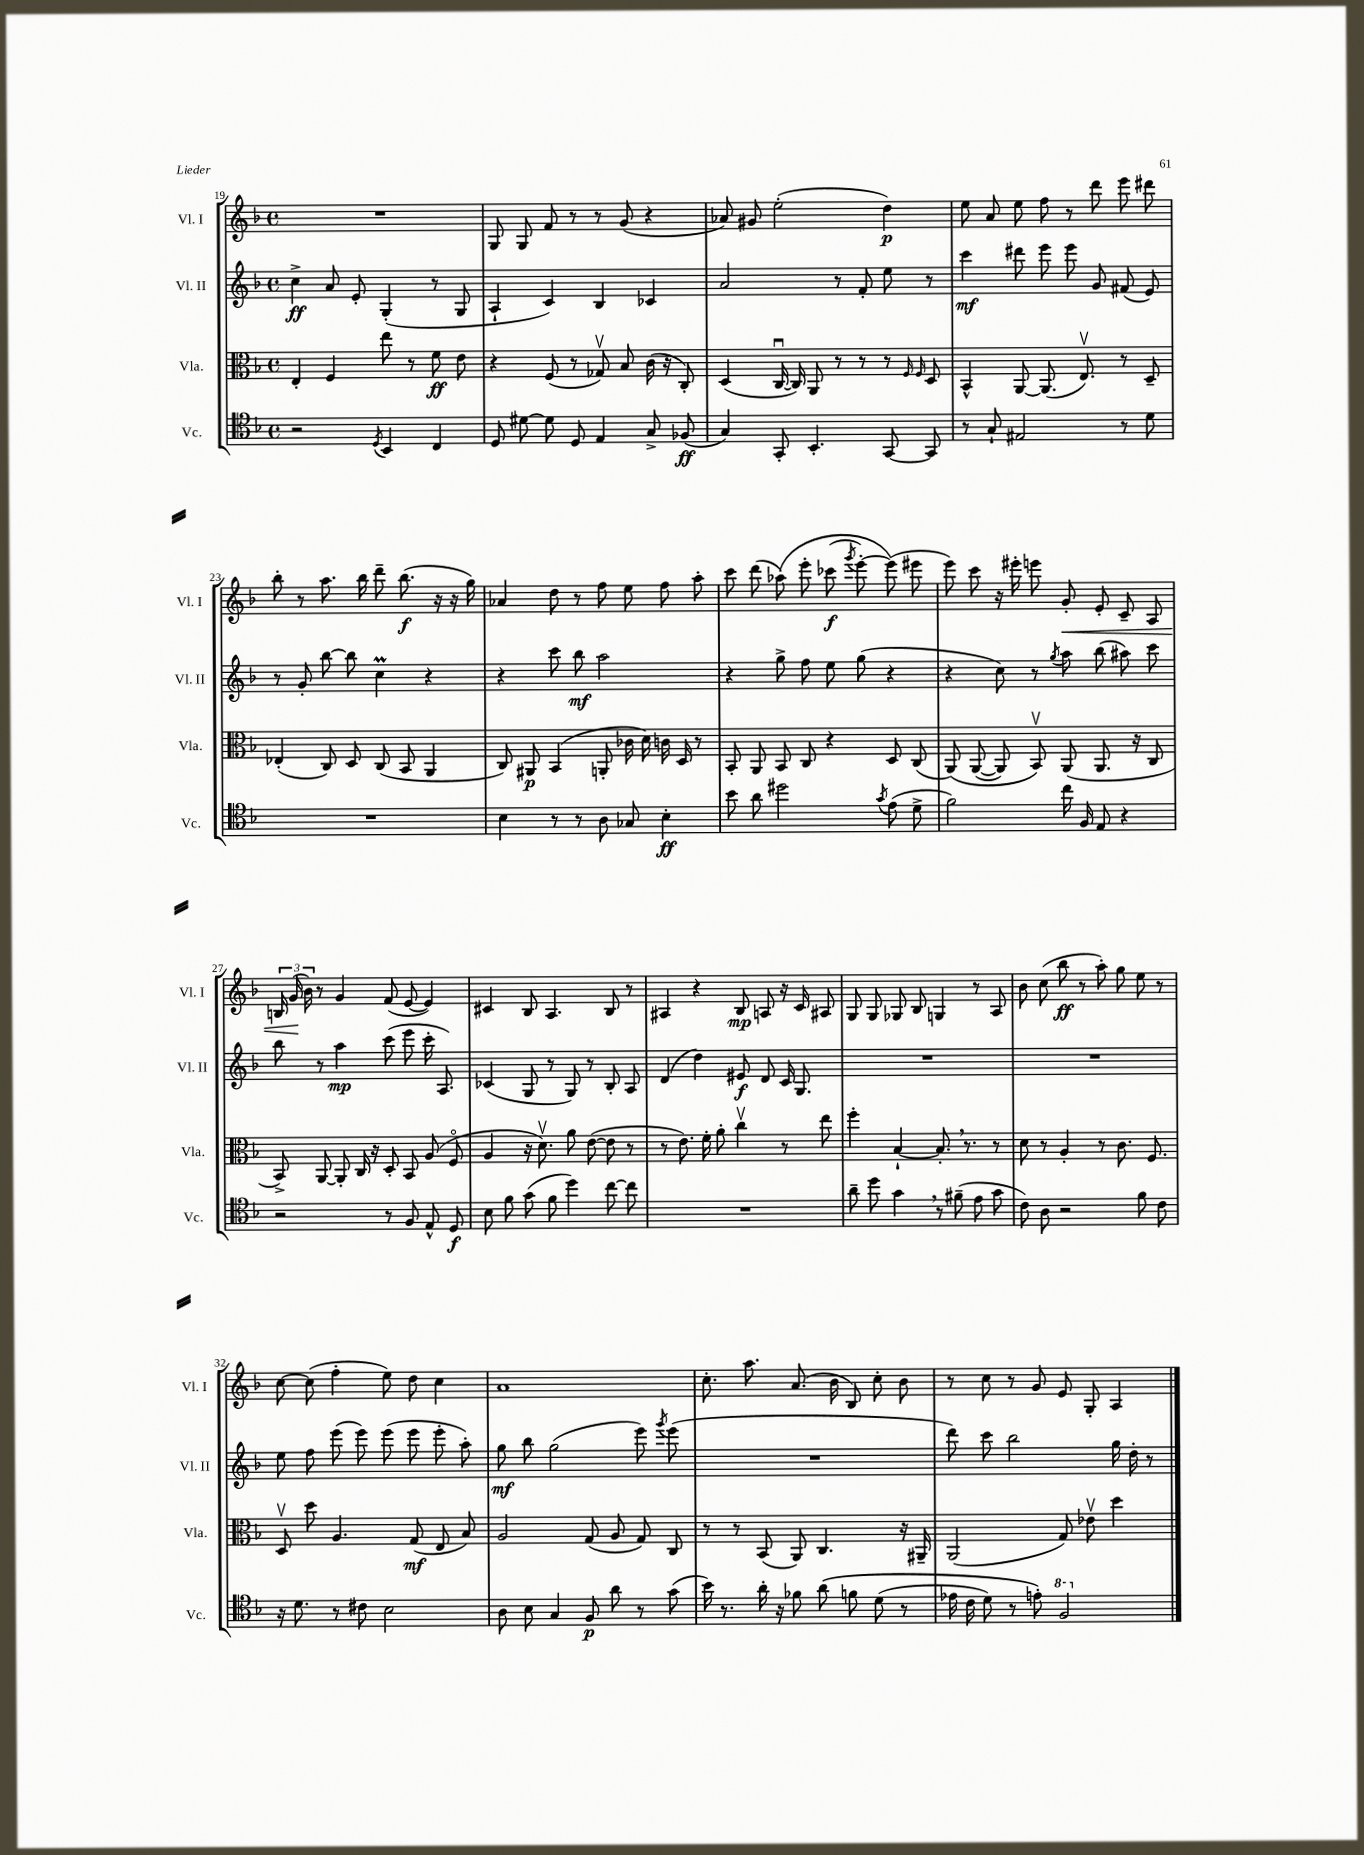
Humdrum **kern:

**kern	**kern	**kern	**kern
*staff4	*staff3	*staff2	*staff1
*clefC4	*clefC3	*clefG2	*clefG2
*k[b-]	*k[b-]	*k[b-]	*k[b-]
*M4/4	*M4/4	*M4/4	*M4/4
*met(c)	*met(c)	*met(c)	*met(c)
2r	4E'	4cc^	1r
.	4F	8a	.
.	.	8e'	.
8qD	.	.	.
4BB-	8ee	(4G'	.
.	8r	.	.
4C	8f	8r	.
.	8e	8G	.
=	=	=	=
8D	4r	4A`	8G
[8d#	.	.	8G
8d#]	(8F	4c)	8f
8D	8r	.	8r
4E	8G-v)	4B-	8r
.	8B-	.	(8g
8G^	(16c	4c-	4r
.	16r	.	.
(8F-	8C')	.	.
=	=	=	=
4G)	(4D	2a	8a-)
.	.	.	8g#
8GG'	[16Cu	.	(2ee'
.	16C])	.	.
4.BB-'	8AA	.	.
.	8r	8r	.
.	8r	8f'	.
[8GG	8r	8ee	4dd)
.	16qqF	.	.
.	16qqF	.	.
8GG]	8D	8r	.
=	=	=	=
8r	4BB-^^	4ccc	8ee
8G`	.	.	8a
2E#	[8AA	8ddd#	8ee
.	(8.AA]	8eee	8ff
.	.	8eee	8r
.	8.Ev)	.	.
.	.	8g	8ddd
8r	8r	(8f#	8eee
8d	8D~	8e)	8ddd#
=	=	=	=
1r	(4E-'	8r	8bb-'
.	.	8g'	8r
.	8C)	[8bb-	8.aa
.	8D	8bb-]	.
.	.	.	16bb-
.	(8C	4cc	8ddd~
.	8BB-	.	(8.bb-
.	4AA	4r	.
.	.	.	16r
.	.	.	16r
.	.	.	16gg)
=	=	=	=
4B-	8C)	4r	4a-
.	8AA#	.	.
8r	(4BB-	8ccc	8dd
8r	.	8bb-	8r
8A	8AA'	2aa	8ff
8G-	16c-	.	8ee
.	16d)	.	.
4B-'	16c	.	8ff
.	16D	.	.
.	8r	.	8aa'
=	=	=	=
8b-	8BB-'	4r	8ccc
8a	8AA	.	(8ddd
2dd#	8BB-	8gg^	&(8aa-)
.	8C	8ff	8eee'
.	4r	8ee	(8ccc-
.	.	.	8qggg
.	.	(8gg	[8eee')
8qg	.	.	.
(8e	8D	4r	(8eee]&)
8d^	(8C	.	8eee#
=	=	=	=
2f)	&(8AA)	4r	8eee)
.	([8AA	.	8ccc
.	8AA])	8cc)	16r
.	.	.	16eee#'
.	8BB-v&)	8r	8eee
.	.	8qgg	.
16cc	(8AA	8aa	8g'
16F	.	.	.
8E	8.AA	(8bb-	8e'
4r	.	8aa#)	8c~
.	16r	.	.
.	8C	8ccc	8A
=	=	=	=
2r	8BB-^)	8bb-	24B
.	.	.	(24g
.	.	.	24b-)
.	[8AA	8r	8r
.	8AA']	4aa	4g
.	16C	.	.
.	16r	.	.
8r	8D'	(8ccc	(8f
8F	8BB-	8eee	[8e
8E^^	(8A	16ccc'	4e])
.	.	8.A)	.
8D	8Fo	.	.
=	=	=	=
8B-	4A	(4c-	4c#
8f	.	.	.
(8g	16r	8G	8B-
.	8.dv)	.	.
8f	.	8r	4.A
4dd)	8a	8G)	.
.	([8e	8r	.
[8cc	8e]	8B-'	8B-
8cc]	8r	8A	8r
=	=	=	=
1r	8r	(4d	4A#
.	8.e)	.	.
.	.	4dd)	4r
.	16f'	.	.
.	8a'	.	.
.	4ccv	8e#	8B-
.	.	8d	8A
.	8r	16c	16r
.	.	8.G	16c
.	8ee	.	8A#
=	=	=	=
8a~	4ff'	1r	8G
8dd	.	.	8G
4g	[4B-`	.	8G-
.	.	.	8B-
8r	8.B-']	.	4G
(8f#~	.	.	.
.	8.r	.	.
8e	.	.	8r
8g	8r	.	8A
=	=	=	=
8c)	8d	1r	8b-
8A	8r	.	(8cc
2r	4A'	.	8bb-
.	.	.	8r
.	8r	.	8aa')
.	8.c	.	8gg
8f	.	.	8ee
.	8.F	.	.
8c	.	.	8r
=	=	=	=
16r	8Dv	8ee	[8cc
8.d	.	.	.
.	8dd	8ff	(8cc]
8r	4.A	(8eee	4ff'
8c#	.	8eee)	.
2B-	.	(8eee	8ee)
.	(8G	8eee	8dd
.	8E	8eee'	4cc
.	8B-)	8aa')	.
=	=	=	=
8A	2A	8gg	1a
8B-	.	8bb-	.
4G	.	(2gg	.
8F	(8G	.	.
8a	8A	.	.
8r	8G)	8eee)	.
.	.	8qggg	.
(8g	8C	(8eee	.
=	=	=	=
16b-)	8r	1r	8.cc'
8.r	.	.	.
.	8r	.	.
.	.	.	8.aa
16a'	(8BB-	.	.
16r	.	.	.
8f-	8AA)	.	(8.a
&(8a	4.C	.	.
.	.	.	16b-
8f	.	.	8B-)
(8d	.	.	8cc'
8r	16r	.	8b-
.	16AA#~	.	.
=	=	=	=
16e-	(2AA	8ddd)	8r
16c	.	.	.
8d)	.	8ccc	8cc
8r	.	2bb-	8r
8e'&)	.	.	8g
2f	8G)	.	8e
.	8e-v	.	8G'
.	4dd	16gg	4A
.	.	16dd'	.
.	.	8r	.
==	==	==	==
*-	*-	*-	*-
